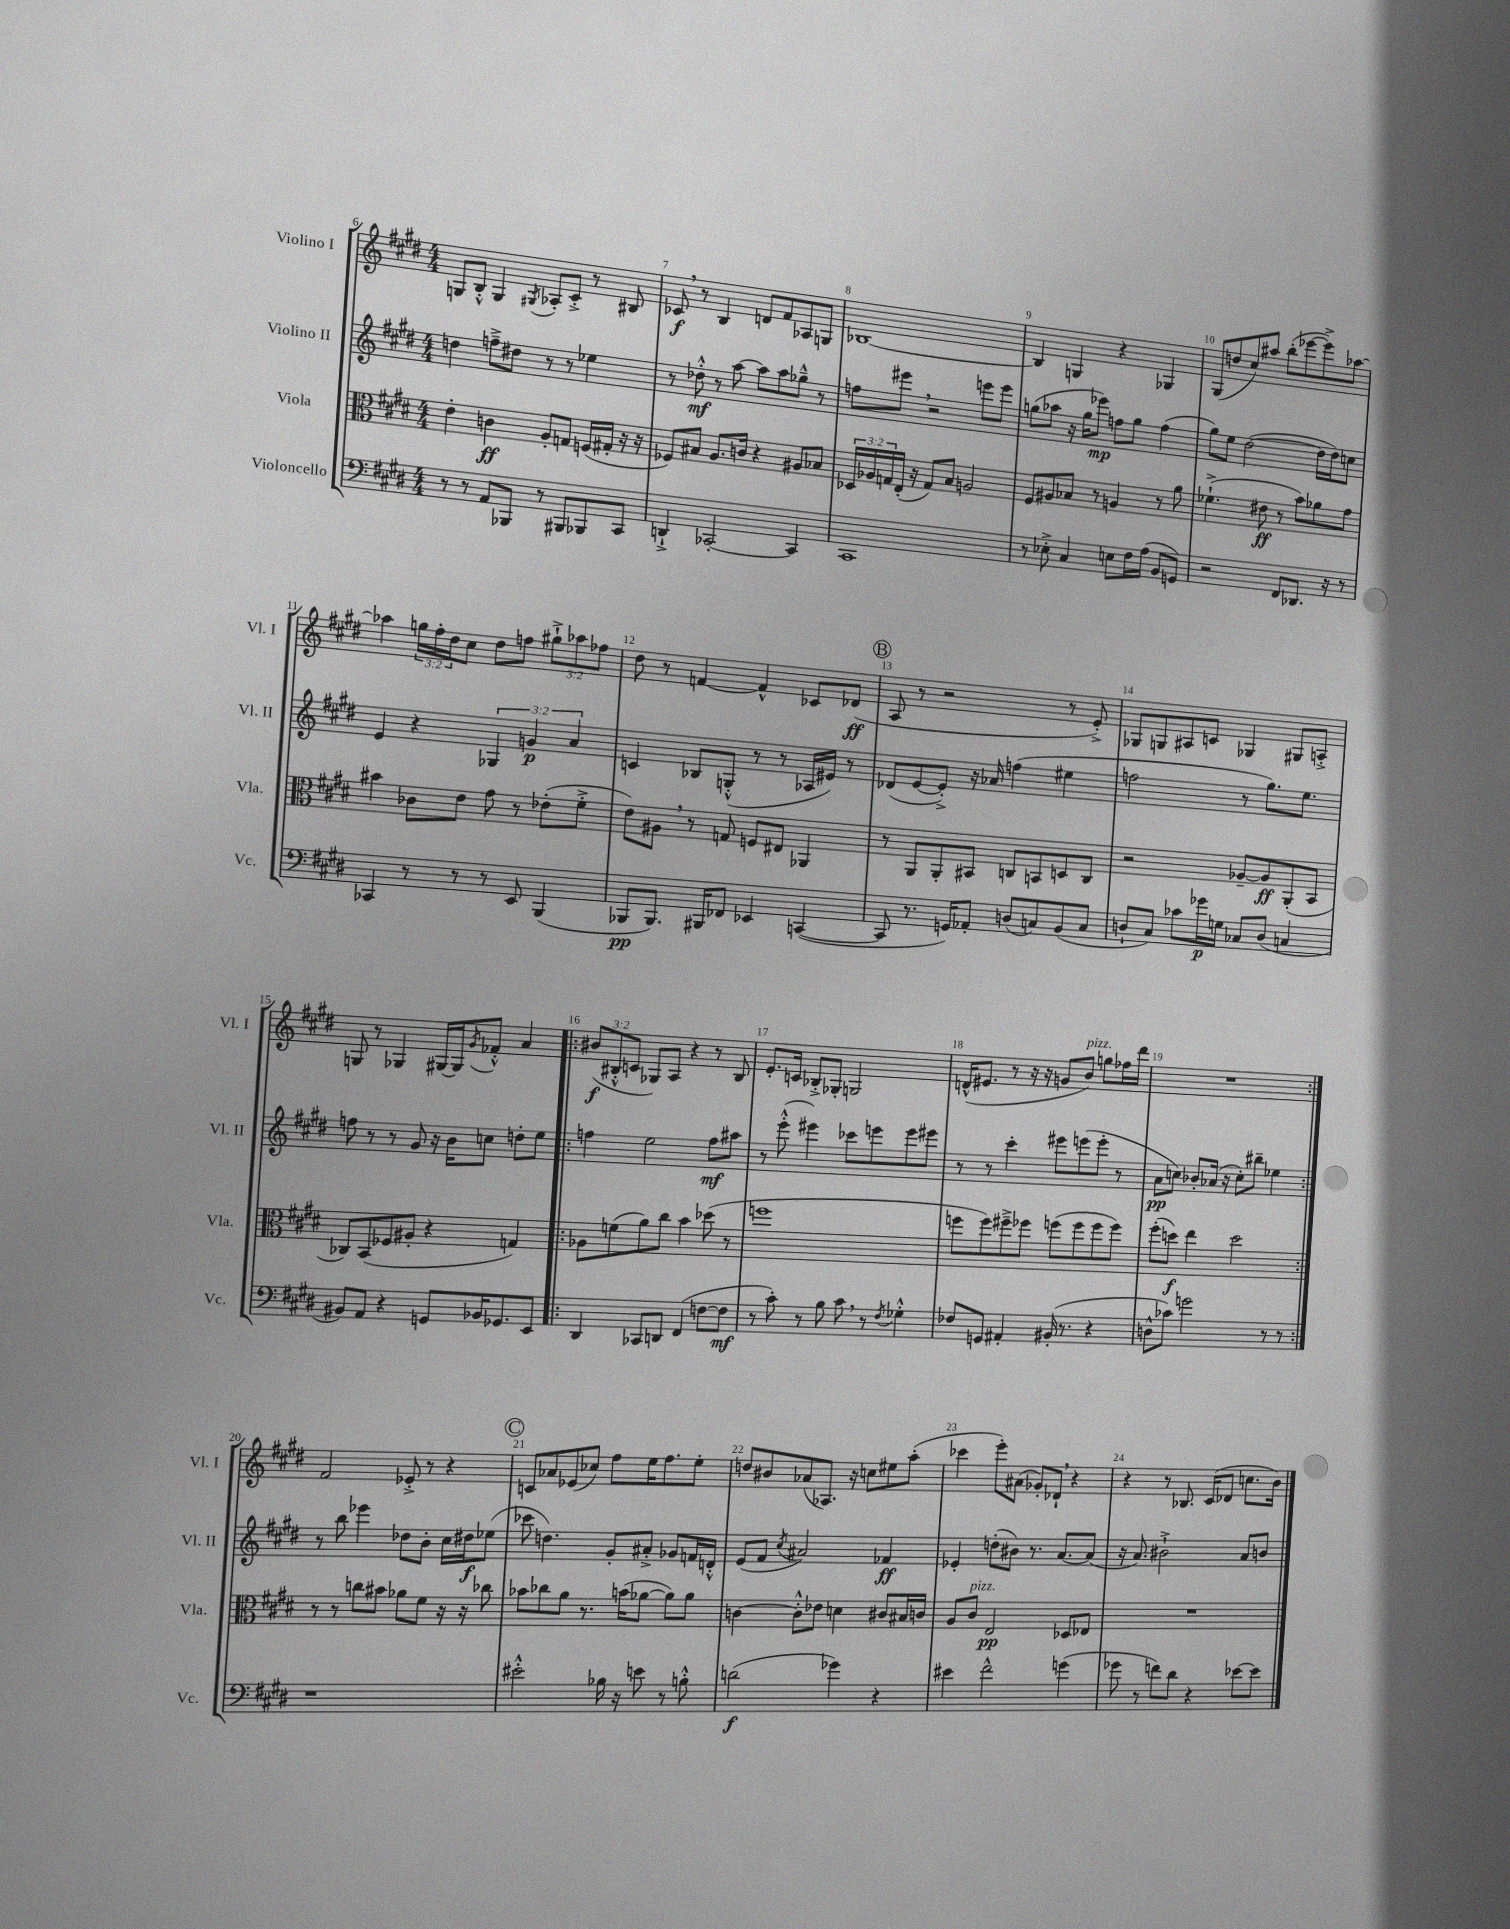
<<
\new StaffGroup <<
\new Staff = "s0" \with { instrumentName = "Violino I" shortInstrumentName = "Vl. I" } {
    \clef treble \key e \major \numericTimeSignature \time 4/4 \override Staff.TupletNumber.text = #tuplet-number::calc-fraction-text
    g8 b8-.-^ g4 \acciaccatura { gis8 } aes8-. cis'8-.-> r8 bis8 |
    ces'8\f \breathe r8 b4 d'8 fis'8 aes8 g8 |
    bes1~ |
    bes4 g4 r4 ges4 |
    gis8( d''8 cis''8) ais''8 b''8-.( ees'''8~ ees'''8->) aes''8~ |
    aes''4 \tuplet 3/2 { g''16 fis''16-. dis''16 } cis''8 dis''8 f''8 \tuplet 3/2 { gis''8-!-> aes''8 fes''8 } |
    dis''8 r8 f'4~ f'4-^ ces'8 des'8\ff( |
    \mark \markup { \circle "B" } a8 r8 r2 r8 e'8-.->) |
    ges8 g8 ais8 c'8 ges4 gis8 a8-.-> |
    g8 r8 ges4 gis16~ gis16 \acciaccatura { gis'8 } fes'8-.-^ a'4 |
    \repeat volta 2 { \tuplet 3/2 { bis'8\f( bis8-.-^ c'8 } ges8) a8 r4 r8 bis8 |
    e'8.-. c'16 bes8-.-> ges8-. g2 |
    d'16-^( eis'8. r8 r16 r16 g'8 b'8^\markup { \italic "pizz." }) g''8 fes''16 dis'''16 |
    R1 | }
    fis'2 ees'8-.-> r8 r4 |
    \mark \markup { \circle "C" } c'8 aes'8 ees'8( ces''8) fis''8 e''16 fis''8. e''8-. |
    d''8 bis'8 aes'8( aes8.) r16 c''8 eis''8 a''8-.( |
    ces'''4 e'''8-.) ais'8( ges'8-.) des'8-! \breathe r4 |
    r4 r8 bes8. cis'16( des'8 c''8. b'16) \bar "|." |
}
\new Staff = "s1" \with { instrumentName = "Violino II" shortInstrumentName = "Vl. II" } {
    \clef treble \key e \major \numericTimeSignature \time 4/4 \override Staff.TupletNumber.text = #tuplet-number::calc-fraction-text
    d''4 f''8---> dis''8 r8 r8 ees''4 |
    r8 des''8-.-^\mf r8 a''8~ a''8 a''8 ges''8---^ r8 |
    f''8 eis'''8 \breathe r2 e'''8 e'''8 |
    g''8( aes''8 r16 g''16 ees'''8\mp) f''8 g''8 f''4( |
    gis''8) e''8 dis''2~( dis''16 dis''16) c''8 |
    e'4 r4 \tuplet 3/2 { ges4 g'4\p a'4 } |
    c'4 bes8 g8-.-^( r8 r8 aes16 eis'16) r8 |
    \mark \markup { \circle "B" } des'8( e'8~ e'8-.->) r16 aes'16 f''4( eis''4 |
    f''2 r8 gis''8.) e''8. |
    f''8 r8 r8 gis'8 r16 b'16 c''8 d''8-. e''8 |
    \repeat volta 2 { f''4 e''2 f''8\mf ais''8 |
    r8 e'''8-.-^( eis'''4) ces'''8 e'''8 e'''8 eis'''8 |
    r8 r8 cis'''4-. eis'''8 e'''8( e'''8-. r8 |
    a'8\pp c''8) bes'8-. aes'16( r16 c''8-.) bis''8-- ees''4 | }
    r8 b''8 ees'''4 des''8 b'8-. cis''16 dis''16\f ees''8( |
    \mark \markup { \circle "C" } ces'''8 d''4.) gis'8-. ais'8-.-> ges'8 f'16 d'16-.-^ |
    e'8( fis'8 \acciaccatura { cis''8 } ais'2) fes'4\ff |
    ees'4-. d''8-.( bis'8) r8. a'8.~ a'8( |
    r16 a'8.) bis'2-!-> a'8 b'8 \bar "|." |
}
\new Staff = "s2" \with { instrumentName = "Viola" shortInstrumentName = "Vla." } {
    \clef alto \key e \major \numericTimeSignature \time 4/4 \override Staff.TupletNumber.text = #tuplet-number::calc-fraction-text
    e'4-. c'4\ff a8-. g8 f16( gis16-. r16 r16 |
    fes8) bis8 a8. c'16 r4 ais8 bes8 |
    \tuplet 3/2 { des16 aes16 g16 } e16-.( r16 g8) b8 a2 |
    fis8 ais8 bes8 r8 a4 r8 a'8 |
    fes'4.-!->( eis'8\ff r8 b'8) aes'8 gis'8 |
    bis'4 ces'8 e'8 gis'8 r8 ees'8-.( fis'8-.-> |
    e'8) ais8 \breathe r8 g8 f8 eis8 aes,4 |
    \mark \markup { \circle "B" } r8 a,8 a,8-. bis,8 c8 b,8 d8 c8 |
    r2 aes8~-- aes8\ff a,8-.( b,8 |
    ces8) b,8( fes8 ais8-. r4 g4) |
    \repeat volta 2 { aes8 f'8( a'8) cis''8 b'4 des''8( r8 |
    f''1 |
    f''8 f''8) fis''8---> fes''8 f''8( f''8 f''8 f''8) |
    fis''8-.( d''8\f) e''4 d''2 | }
    r8 r8 c''8 bis'8 aes'8 fis'8 r16 r16 ces''8 |
    \mark \markup { \circle "C" } bes'8 ces''8 a'8 r8. b'16( aes'8~ aes'8) aes'8 |
    c'4~ c'8-.-^ ees'8 d'4 cis'8 bis16 c'16 |
    a8 cis'8^\markup { \italic "pizz." } e2\pp des8 ees8 |
    R1 \bar "|." |
}
\new Staff = "s3" \with { instrumentName = "Violoncello" shortInstrumentName = "Vc." } {
    \clef bass \key e \major \numericTimeSignature \time 4/4
    r8 r8 a,8 bes,,8 r8 bis,,8 bes,,8 cis,8 |
    d,4-!-> ces,2~-. ces,4 |
    cis,1 |
    r8 ees8-.-> cis4 e8 fis16 a16( b,8 g,8) |
    r2 fis,8 des,8. r16 r8 |
    ces,4 r8 r8 r8 e,8 b,,4( |
    bes,,8\pp bes,,8.) bis,,16 fes,8 ees,4 c,4~( |
    \mark \markup { \circle "B" } c,8 r8. g,16) aes,8-. d8( c8) b,8( c8 |
    d8-! cis8) ces'8 ges'16\p g16 ces8 d8( c4 |
    bis,8) a,8 r4 g,8 bes,16 ges,8. e,8 |
    \repeat volta 2 { dis,4 ces,8 d,8 fis,4( f8~ f8\mf |
    r8 cis'8-.) r8 b8 cis'8 \breathe r8 \acciaccatura { fis8 } ges4-.-^ |
    fes8 g,8 ais,4-. bis,16-.( r8. r4 |
    d8-^ ces'8) g'2 r8 r8 | }
    r1 |
    \mark \markup { \circle "C" } eis'2-.-^ bes16 r16 e'8 r8 b8-.-^ |
    d'2\f( ges'4) r4 |
    eis'4 fis'2-^ g'4( |
    ges'8 r8 f'8) dis'8 r4 ees'8~ ees'8 \bar "|." |
}
>>
>>
\layout { \context { \Score currentBarNumber = #6 \override BarNumber.break-visibility = ##(#f #t #t) barNumberVisibility = #all-bar-numbers-visible } }
